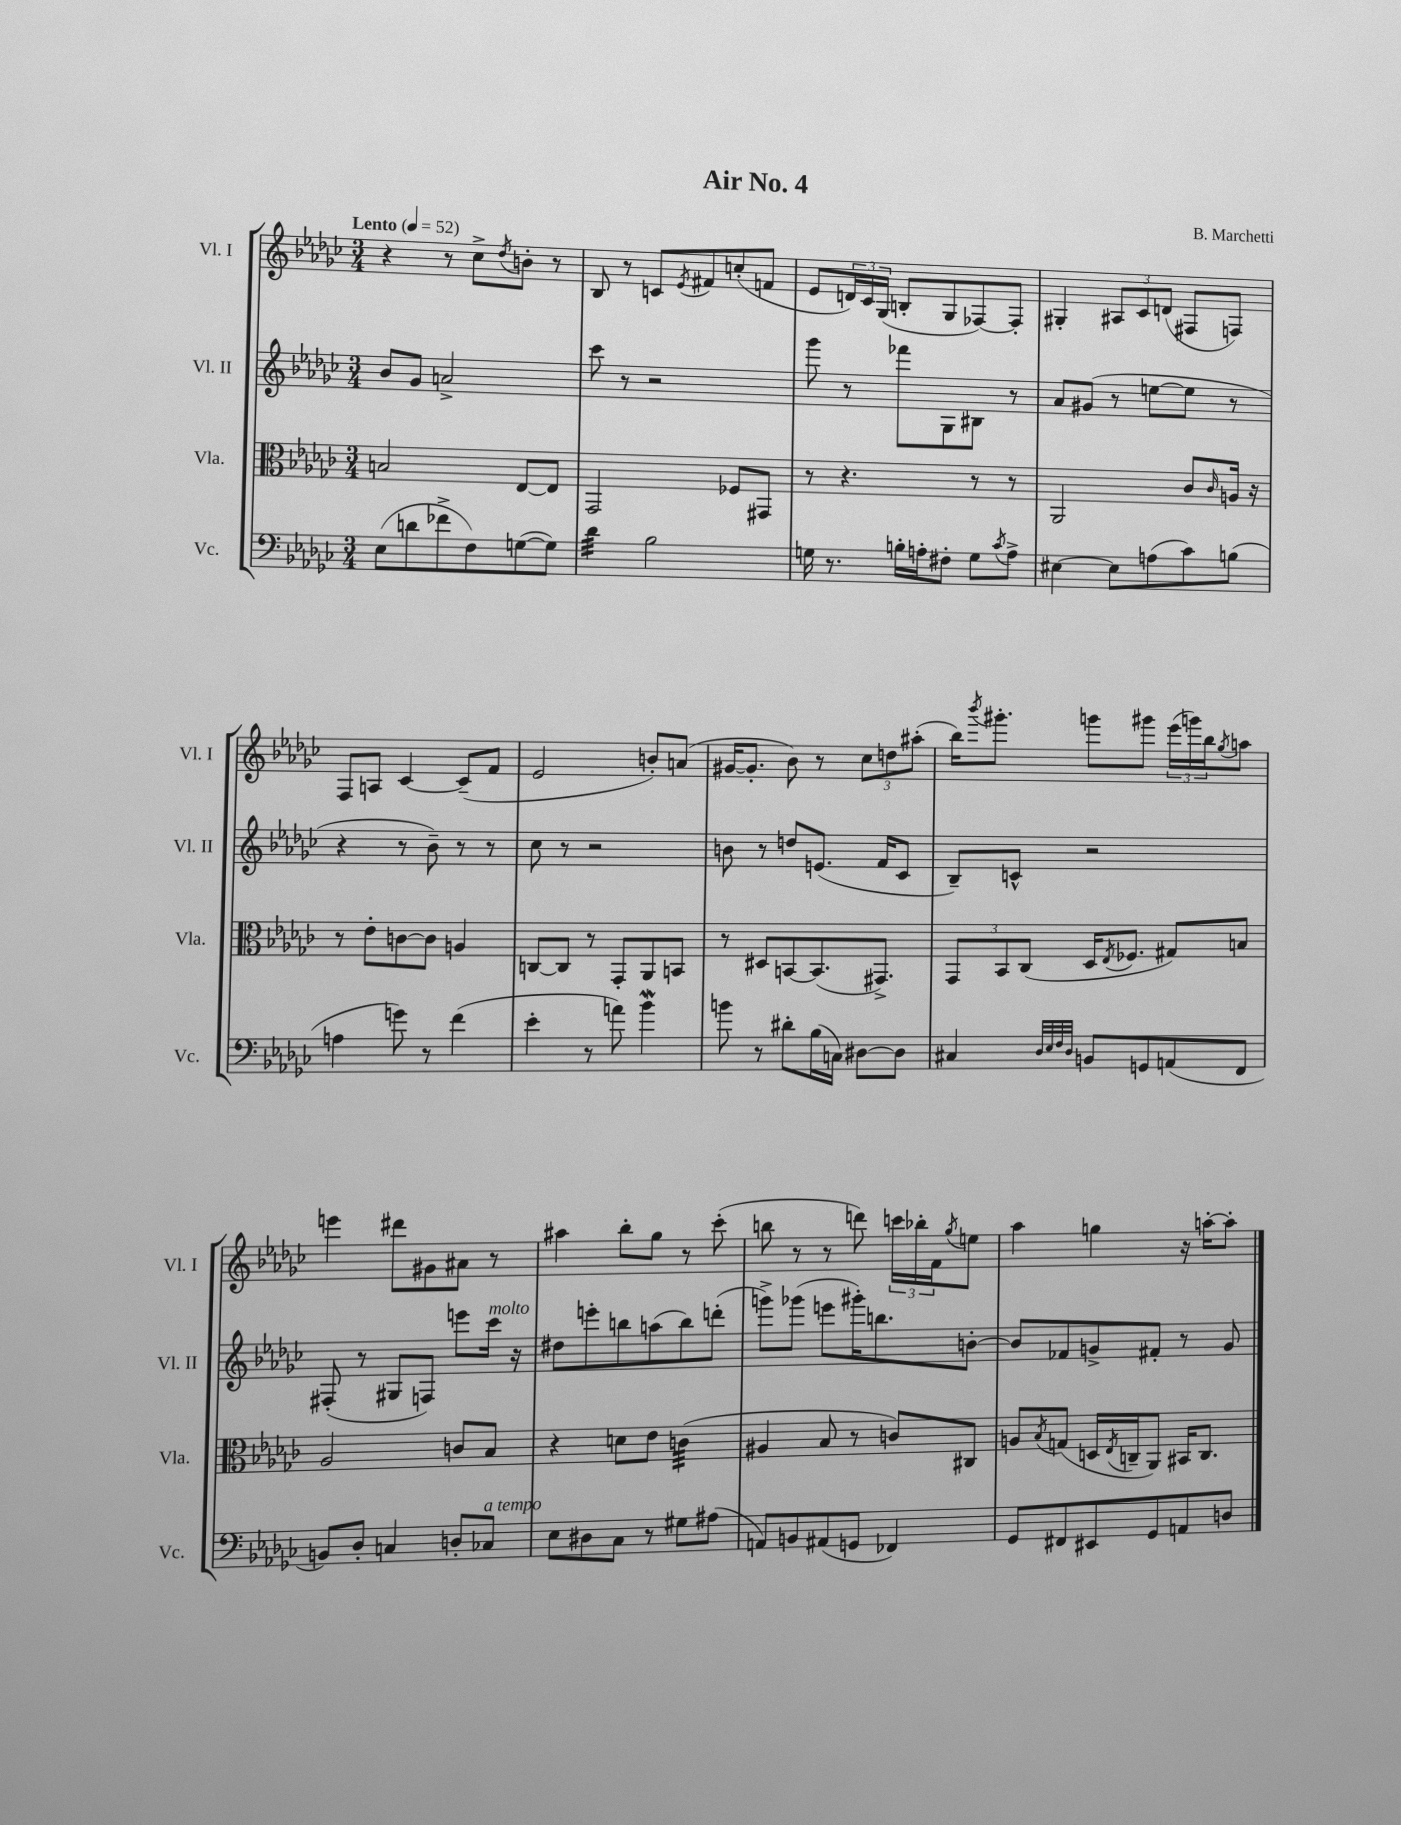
\header { title = "Air No. 4" composer = "B. Marchetti" }
<<
\new StaffGroup <<
\new Staff = "s0" \with { instrumentName = "Vl. I" shortInstrumentName = "Vl. I" } {
    \clef treble \key ges \major \numericTimeSignature \time 3/4 \tempo "Lento" 4 = 52
    r4 r8 ces''8-> \acciaccatura { des''8 } b'8-. r8 |
    bes8 r8 c'8 \acciaccatura { ees'8 } fis'8 c''8-.( f'8 |
    ees'8 \tuplet 3/2 { d'16) ces'16 ges16( } b8-. ges8 fes8~) fes8-. |
    gis4-. \tuplet 3/2 { ais8 ces'8 d'8( } fis8 f8) |
    f8 a8 ces'4~ ces'8--( f'8 |
    ees'2 b'8-.) a'8( |
    gis'16~ gis'8.-. bes'8) r8 \tuplet 3/2 { ces''8 d''8 ais''8-.( } |
    bes''16) \acciaccatura { bes'''8 } gis'''8.-. g'''8 gis'''8 \tuplet 3/2 { ees'''16( g'''16) bes''16 } \acciaccatura { ges''8 } a''8 |
    e'''4 dis'''8 gis'8 ais'8 r8 |
    ais''4 bes''8-. ges''8 r8 ces'''8-.( |
    b''8 r8 r8 d'''8) \tuplet 3/2 { c'''16 bes''16-. f'16 } \acciaccatura { ges''8 } e''8 |
    aes''4 g''4 r16 a''16~-. a''8-. \bar "|." |
}
\new Staff = "s1" \with { instrumentName = "Vl. II" shortInstrumentName = "Vl. II" } {
    \clef treble \key ges \major \numericTimeSignature \time 3/4
    bes'8 ges'8 a'2-> |
    ces'''8 r8 r2 |
    ges'''8 r8 fes'''8 ges8 bis8 r8 |
    aes'8 gis'8( r8 e''8~ e''8 r8 |
    r4 r8 bes'8--) r8 r8 |
    ces''8 r8 r2 |
    b'8 r8 d''8 e'8.( f'16 ces'8 |
    bes8--) c'8-^ r2 |
    fis8-.( r8 gis8 f8) e'''8 ces'''16^\markup { \italic "molto" } r16 |
    dis''8 e'''8-. b''8 a''8( b''8) d'''8-.( |
    g'''8->) ges'''8( e'''8 gis'''16-.) b''8. b'8~-. |
    b'8 fes'8 g'8-> fis'8-. r8 g'8 \bar "|." |
}
\new Staff = "s2" \with { instrumentName = "Vla." shortInstrumentName = "Vla." } {
    \clef alto \key ges \major \numericTimeSignature \time 3/4
    b2 ees8~ ees8 |
    ges,2 fes8 gis,8 |
    r8 r4. r8 r8 |
    aes,2 ces'8 \grace { ces'16 } a16 r16 |
    r8 ees'8-. c'8~ c'8 a4 |
    c8~ c8 r8 ges,8-. aes,8 b,8 |
    r8 dis8 b,8~ b,8.( gis,8.->) |
    \tuplet 3/2 { ges,8 bes,8 ces8( } des16 \acciaccatura { ees8 } fes8. gis8) b8 |
    aes2 c'8 bes8 |
    r4 d'8 ees'8 c'4:32( |
    ais4 bes8 r8 c'8) cis8 |
    a8 \acciaccatura { bes8 } g8( d16 \acciaccatura { ees8 } c16-- aes,8) bis,16 c8. \bar "|." |
}
\new Staff = "s3" \with { instrumentName = "Vc." shortInstrumentName = "Vc." } {
    \clef bass \key ges \major \numericTimeSignature \time 3/4
    ees8( d'8 fes'8-> f8) g8~( g8) |
    des'4:32 bes2 |
    g16 r8. b16-. a16-. fis8-. g8 \acciaccatura { ces'8 } a8-> |
    eis4~ eis8 a8( ces'8) b8( |
    a4 g'8) r8 f'4( |
    ees'4-. r8 a'8) bes'4\mordent |
    b'8 r8 dis'8-. bes16( c16) dis8~ dis8 |
    cis4 \grace { des32 ees32 f32 des32 } b,8 g,8 a,8( f,8 |
    b,8) des8-. c4 d8-. ces8^\markup { \italic "a tempo" } |
    ees8 dis8 ces8 r8 gis8 ais8( |
    a,8) b,8 ais,8( g,8 fes,4) |
    ges,8 fis,8 eis,8 ges,8 a,8 d8 \bar "|." |
}
>>
>>
\layout { \context { \Score \remove "Bar_number_engraver" } }
